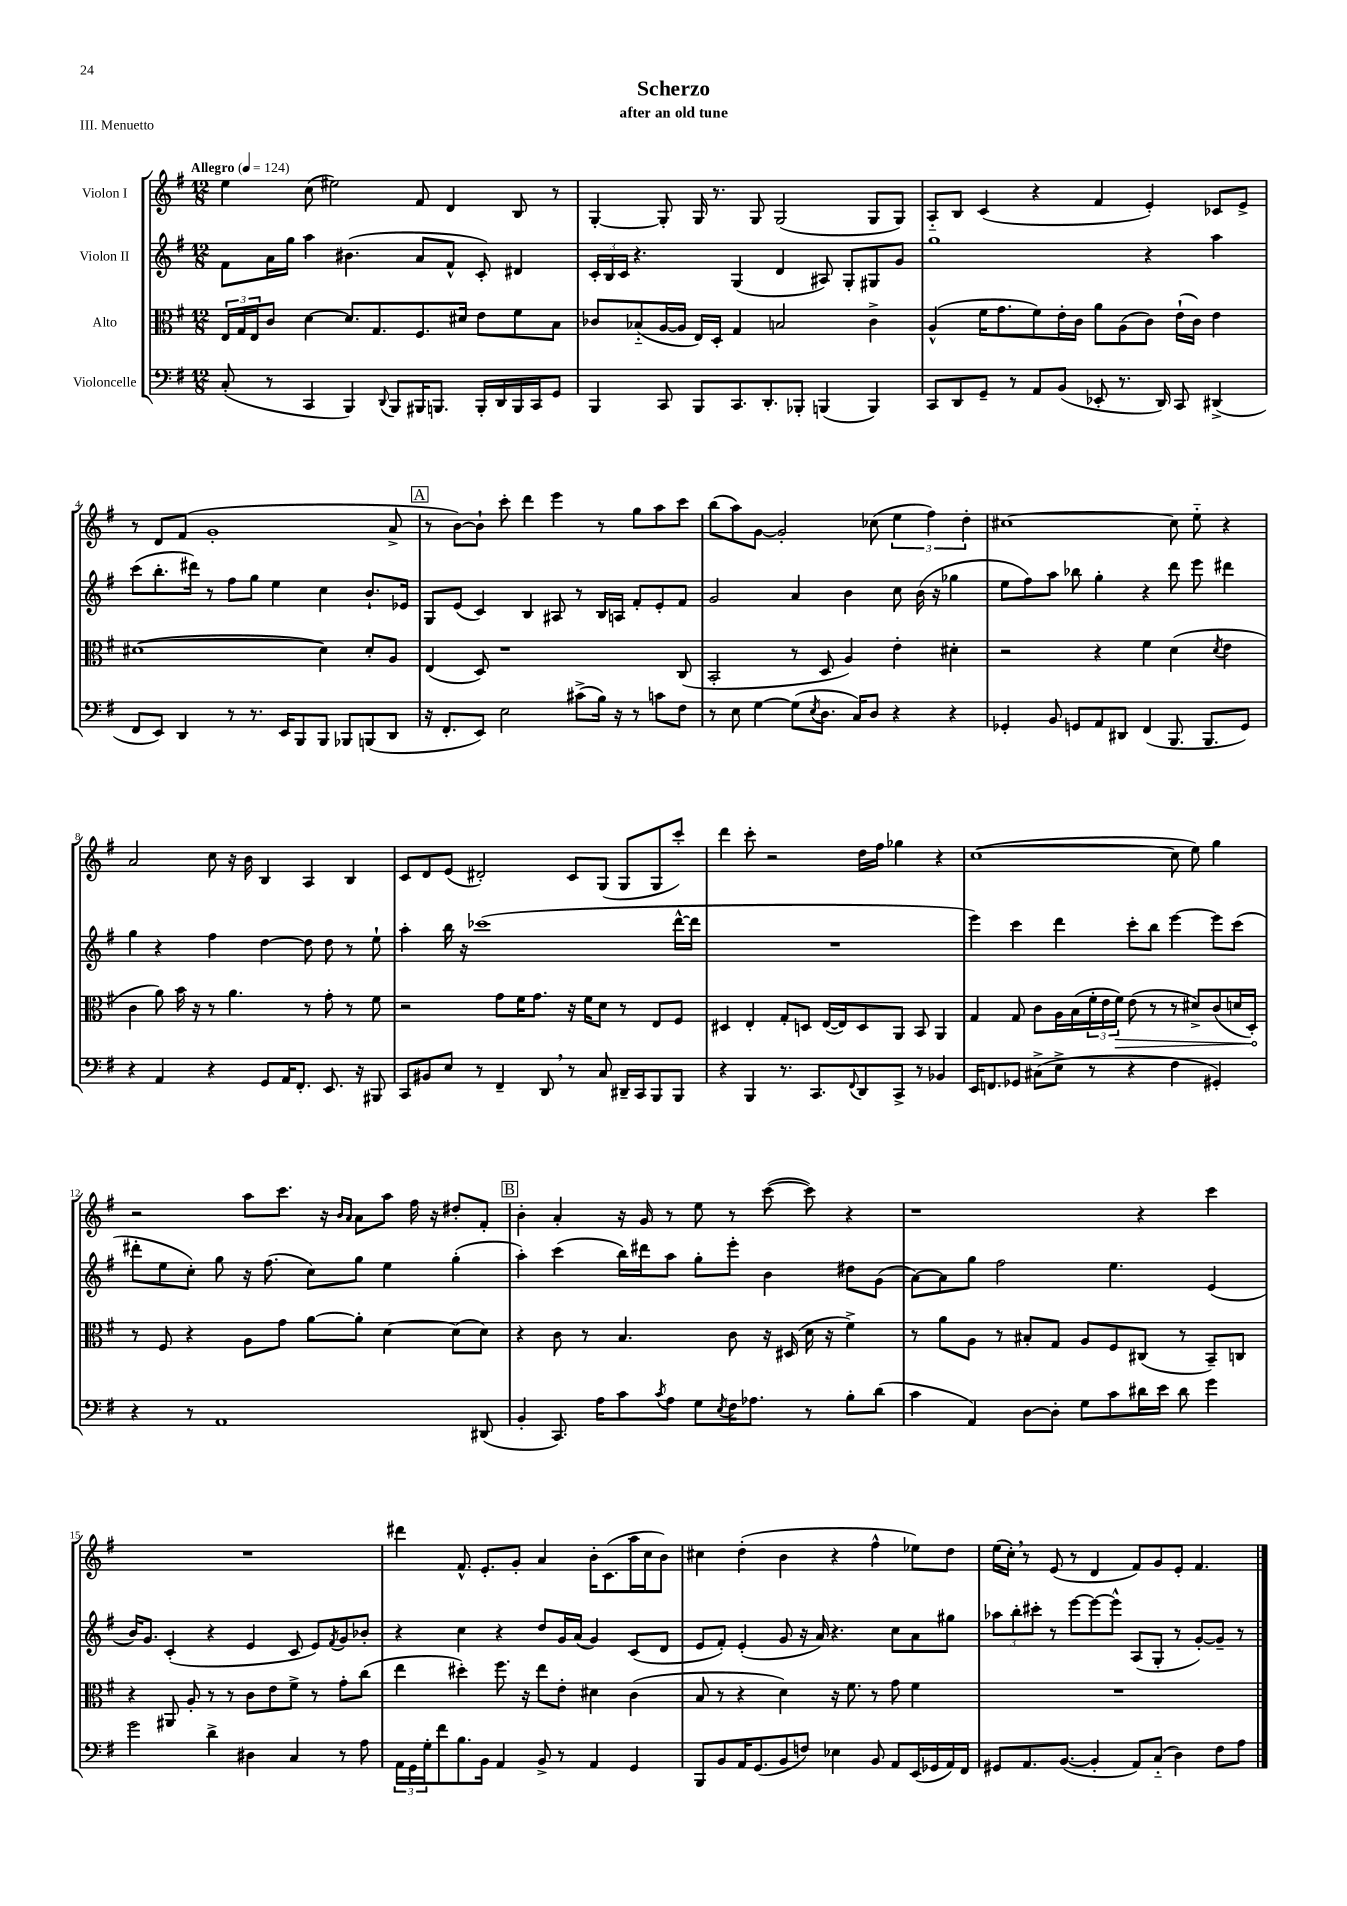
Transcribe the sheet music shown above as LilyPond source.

\header { title = "Scherzo" subtitle = "after an old tune" piece = "III. Menuetto" }
<<
\new StaffGroup <<
\new Staff = "s0" \with { instrumentName = "Violon I" } {
    \clef treble \key g \major \numericTimeSignature \time 12/8 \tempo "Allegro" 4 = 124
    e''4 c''8( eis''2) fis'8 d'4 b8 r8 |
    g4~-. g8-. g16 r8. g8 g2( g8 g8) |
    a8-_ b8 c'4( r4 fis'4 e'4-.) ces'8 e'8-> |
    r8 d'8 fis'8( g'1-. a'8-> |
    \mark \markup { \box "A" } r8 b'8~) b'8-! c'''8-. d'''4 e'''4 r8 g''8 a''8 c'''8 |
    b''8( a''8) g'8~ g'2-. ces''8( \tuplet 3/2 { e''4 fis''4) d''4-. } |
    cis''1~ cis''8 e''8-_ r4 |
    a'2 c''8 r16 b'16 b4 a4 b4 |
    c'8 d'8 e'8( dis'2-.) c'8 g8( g8 g8 c'''8-.) |
    d'''4 c'''8-. r2 d''16 fis''16 ges''4 r4 |
    c''1~( c''8 e''8) g''4 |
    r2 a''8 c'''8. r16 \grace { b'16 a'16 } a'8 a''8 fis''16 r16 dis''8-. fis'8-. |
    \mark \markup { \box "B" } b'4-. a'4-. r16 g'16 r8 e''8 r8 c'''8~( c'''8) r4 |
    r1 r4 c'''4 |
    R1. |
    dis'''4 fis'8.-^ e'8.-. g'8-. a'4 b'16-. c'8.( a''16 c''16 b'8) |
    cis''4 d''4-.( b'4 r4 fis''4-^ ees''8) d''8 |
    e''16( c''16-.) \breathe r8 e'8( r8 d'4 fis'8) g'8 e'8-. fis'4. \bar "|." |
}
\new Staff = "s1" \with { instrumentName = "Violon II" } {
    \clef treble \key g \major \numericTimeSignature \time 12/8
    fis'8 a'16 g''16 a''4 bis'4.( a'8 fis'8-^ c'8-.) dis'4 |
    \tuplet 3/2 { c'16-. b16 c'16 } r4. g4( d'4 ais8) g8-. gis8 g'8 |
    g''1 r4 a''4 |
    c'''8( b''8.-. dis'''16) r8 fis''8 g''8 e''4 c''4 b'8.-! ees'16 |
    \mark \markup { \box "A" } g8 e'8( c'4) b4 ais8 r8 b16 a16 fis'8-. e'8-. fis'8 |
    g'2 a'4 b'4 c''8 b'16( r16 ges''4 |
    e''8 fis''8) a''8 bes''8 g''4-. r4 d'''8 e'''8 dis'''4 |
    g''4 r4 fis''4 d''4~ d''8 d''8 r8 e''8-! |
    a''4-. b''16 r16 ces'''1( d'''16~-^ d'''16 |
    R1. |
    e'''4) c'''4 d'''4 c'''8-. b''8 e'''4~ e'''8 c'''8( |
    dis'''8-. e''8 c''8-.) g''8 r16 fis''8.( c''8) g''8 e''4 g''4-.( |
    \mark \markup { \box "B" } a''4-.) c'''4( b''16) dis'''16 a''8 g''8-. e'''8-. b'4 dis''8 g'8( |
    a'8~) a'8 g''8 fis''2 e''4. e'4( |
    b'16) g'8. c'4-.( r4 e'4 c'8 e'8) \acciaccatura { fis'8 } g'8 bes'8-. |
    r4 c''4 r4 d''8 g'16 a'16( g'4) c'8( d'8 |
    e'8 fis'8-.) e'4-.( g'8 r16 a'16) r4. c''8 a'8 gis''8 |
    \tuplet 3/2 { aes''8 b''8-. cis'''8-. } r8 e'''8~ e'''8~ e'''8-^ a8( g8-. r8 g'8~-.) g'8-- r8 \bar "|." |
}
\new Staff = "s2" \with { instrumentName = "Alto" } {
    \clef alto \key g \major \numericTimeSignature \time 12/8
    \tuplet 3/2 { e16 g16 e16 } c'8 d'4~ d'8. g8. fis8. dis'16 e'8 fis'8 b8 |
    ces'8 bes8-_( a16~ a16 e16) d16-. g4 b2 ces'4-> |
    a4-^( fis'16 g'8. fis'8) e'16-. c'16 a'8 a8( c'8) e'16-!( c'16) e'4 |
    dis'1~( dis'4) dis'8-. a8 |
    \mark \markup { \box "A" } e4( d8) r1 c8( |
    b,2-. r8 d8 a4) e'4-. dis'4-. |
    r2 r4 fis'4 d'4( \acciaccatura { d'8 } e'4 |
    c'4 a'8) b'16 r16 r8 a'4. r8 g'8-. r8 fis'8 |
    r2 g'8 fis'16 g'8. r16 fis'16 d'8 r8 e8 fis8 |
    dis4 e4-. g8-. d8 e16~( e16) d8 a,8 b,8 a,4 |
    g4 g8 c'8 a16 b16( \tuplet 3/2 { fis'16-. e'16 \once \override Hairpin.circled-tip = ##t fis'16\>) } e'8( r8 r8 dis'8->) c'8( d'16 d16-.\!) |
    r8 fis8 r4 a8 g'8 a'8~ a'8-. d'4~ d'8( d'8) |
    \mark \markup { \box "B" } r4 c'8 r8 b4. c'8 r16 dis16( d'16 r16 fis'4->) |
    r8 a'8 a8 r8 bis8-. g8 a8 fis8 cis8( r8 b,8--) c8 |
    r4 ais,8 a8-. r8 r8 c'8 e'8 fis'8-> r8 g'8-. c''8( |
    e''4 dis''4-.) fis''8. r16 e''8 e'8-. dis'4 c'4( |
    b8 r8 r4 d'4) r16 fis'8. r8 g'8 fis'4 |
    R1. \bar "|." |
}
\new Staff = "s3" \with { instrumentName = "Violoncelle" } {
    \clef bass \key g \major \numericTimeSignature \time 12/8
    c8-.( r8 c,4 b,,4) \appoggiatura { d,8 } b,,8 bis,,16 b,,8. b,,16-. d,16 b,,16 c,16 g,8 |
    b,,4 c,8 b,,8 c,8. d,8.-. bes,,8-. b,,4( b,,4) |
    c,8 d,8 g,8-- r8 a,8 b,8( ees,8-. r8. d,16) c,8 dis,4->( |
    fis,8 e,8) d,4 r8 r8. e,16 b,,8 b,,8 bes,,8 b,,8( d,8 |
    \mark \markup { \box "A" } r16 fis,8.-. e,8) e2 cis'8->( b16) r16 r8 c'8 fis8 |
    r8 e8 g4~ g8( \acciaccatura { e8 } d8. c16) d8 r4 r4 |
    ges,4-. b,8 g,8 a,8 dis,8 fis,4( b,,8. b,,8. g,8) |
    r4 a,4 r4 g,8 a,16 fis,8.-. e,8. r16 bis,,8 |
    c,8 bis,8 e8 r8 fis,4-- d,8 \breathe r8 c8 dis,16-- c,16 b,,8 b,,8 |
    r4 b,,4 r8. c,8. \appoggiatura { fis,8 } d,8 c,8-> r8 bes,4 |
    e,16 f,8. ges,8 cis8->( e8-> r8 r4 fis4 gis,4-.) |
    r4 r8 a,1 dis,8( |
    \mark \markup { \box "B" } b,4-. c,8.) a16 c'8 \acciaccatura { c'8 } a8 g8 \acciaccatura { e8 } fis16 aes8. r8 b8-. d'8( |
    c'4 a,4) d8~ d8-. g8 c'8 dis'16 e'16 dis'8 g'4 |
    g'2 d'4-> dis4 c4 r8 a8 |
    \tuplet 3/2 { a,16 g,16 g16-. } fis'8 b8. b,16 a,4 b,8-> r8 a,4 g,4 |
    b,,8 b,8 a,16 g,8.( b,8 f8) ees4 b,8 a,8 e,16( ges,16 a,16) fis,16 |
    gis,8 a,8. b,8.~( b,4-. a,8) c8-_( d4) fis8 a8 \bar "|." |
}
>>
>>
